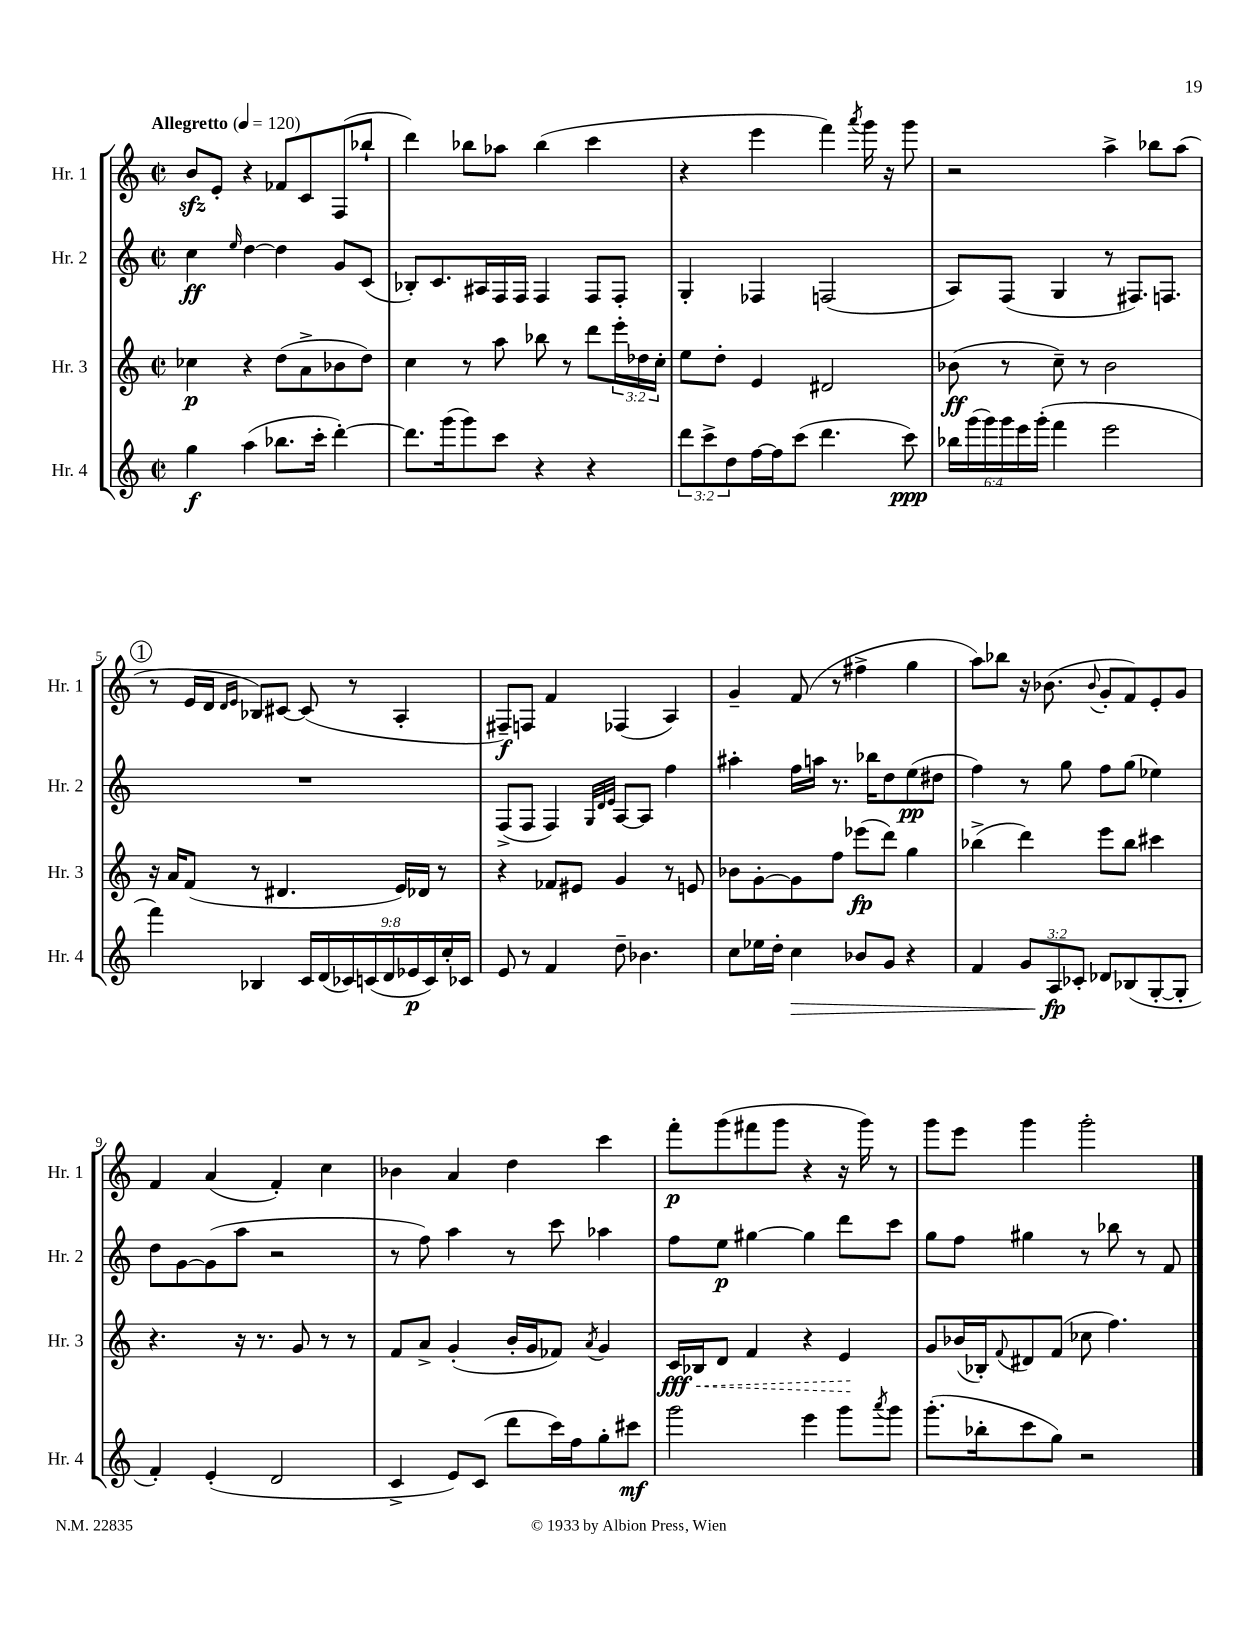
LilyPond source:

<<
\new StaffGroup <<
\new Staff = "s0" \with { instrumentName = "Hr. 1" shortInstrumentName = "Hr. 1" } {
    \clef treble \key c \major \defaultTimeSignature \time 2/2 \tempo "Allegretto" 4 = 120
    b'8\sfz e'8-. r4 fes'8 c'8 f8( bes''8-! |
    d'''4) bes''8 aes''8 bes''4( c'''4 |
    r4 e'''4 f'''4) \acciaccatura { a'''8 } g'''16 r16 g'''8 |
    r2 a''4-> bes''8 a''8( |
    \mark \markup { \circle "1" } r8 e'16 d'16 \grace { d'16 e'16 } bes8) cis'8~ cis'8( r8 a4-. |
    fis8--\f) f8 f'4 fes4( a4) |
    g'4-- f'8( r8 fis''4-> g''4 |
    a''8) bes''8 r16 bes'8.( \appoggiatura { bes'8 } g'8-. f'8) e'8-. g'8 |
    f'4 a'4( f'4-.) c''4 |
    bes'4 a'4 d''4 c'''4 |
    f'''8-.\p g'''8( fis'''8 g'''8 r4 r16 g'''16) r8 |
    g'''8 e'''8 g'''4 g'''2-. \bar "|." |
}
\new Staff = "s1" \with { instrumentName = "Hr. 2" shortInstrumentName = "Hr. 2" } {
    \clef treble \key c \major \defaultTimeSignature \time 2/2
    c''4\ff \grace { e''16 } d''4~ d''4 g'8 c'8( |
    bes8-.) c'8. ais16 f16 f16 f4 f8 f8-. |
    g4-. fes4 f2( |
    a8) f8( g4 r8 fis8.) f8. |
    \mark \markup { \circle "1" } R1 |
    f8->( f8 f4) \grace { g32 d'32 e'32 } a8~ a8 f''4 |
    ais''4-. f''16 a''16 r8. bes''16 d''8 e''8\pp( dis''8 |
    f''4) r8 g''8 f''8 g''8( ees''4) |
    d''8 g'8~ g'8( a''8 r2 |
    r8 f''8) a''4 r8 c'''8 aes''4 |
    f''8 e''8\p gis''4~ gis''4 d'''8 c'''8 |
    g''8 f''8 gis''4 r8 bes''8 r8 f'8 \bar "|." |
}
\new Staff = "s2" \with { instrumentName = "Hr. 3" shortInstrumentName = "Hr. 3" } {
    \clef treble \key c \major \defaultTimeSignature \time 2/2 \override Staff.TupletNumber.text = #tuplet-number::calc-fraction-text
    ces''4\p r4 d''8( a'8-> bes'8 d''8) |
    c''4 r8 a''8 bes''8 r8 d'''8 \tuplet 3/2 { e'''16-. des''16 c''16-. } |
    e''8 d''8-. e'4 dis'2 |
    bes'8\ff( r8 c''8--) r8 bes'2 |
    \mark \markup { \circle "1" } r16 a'16 f'8( r8 dis'4. e'16) des'16 r8 |
    r4 fes'8 eis'8 g'4 r8 e'8 |
    bes'8 g'8~-. g'8 f''8 ees'''8\fp( d'''8) g''4 |
    bes''4->( d'''4) e'''8 bes''8 cis'''4 |
    r4. r16 r8. g'8 r8 r8 |
    f'8 a'8-> g'4-.( b'16-. g'16 fes'8) \acciaccatura { a'8 } g'4 |
    \once \override Hairpin.style = #'dashed-line c'16\fff\< bes16 d'8 f'4 r4 e'4\! |
    g'8 bes'16( bes16-.) \appoggiatura { f'8 } dis'8 f'8( ces''8 f''4.) \bar "|." |
}
\new Staff = "s3" \with { instrumentName = "Hr. 4" shortInstrumentName = "Hr. 4" } {
    \clef treble \key c \major \defaultTimeSignature \time 2/2 \override Staff.TupletNumber.text = #tuplet-number::calc-fraction-text
    g''4\f a''4( bes''8. c'''16-. d'''4~-.) |
    d'''8. g'''16( g'''8) c'''8 r4 r4 |
    \tuplet 3/2 { d'''8 c'''8-> d''8 } f''16~ f''16 c'''8( d'''4. c'''8\ppp) |
    \tuplet 6/4 { bes''16 g'''16( g'''16) g'''16 e'''16 g'''16-.( } f'''4 e'''2 |
    \mark \markup { \circle "1" } f'''4) bes4 \tuplet 9/8 { c'16 d'16( ces'16) c'16( d'16 ees'16\p c'16) c''16-. ces'16 } |
    e'8 r8 f'4 d''8-- bes'4. |
    c''8 ees''16 d''16-. c''4\> bes'8 g'8 r4 |
    f'4 \tuplet 3/2 { g'8 a8\fp\! ces'8-. } des'8 bes8( g8~-. g8-. |
    f'4-.) e'4-.( d'2 |
    c'4-> e'8) c'8( d'''8 c'''16) f''16 g''8-. cis'''8\mf |
    g'''2 e'''4 g'''8 \acciaccatura { a'''8 } g'''8 |
    g'''8.-.( bes''16-. c'''8 g''8) r2 \bar "|." |
}
>>
>>
